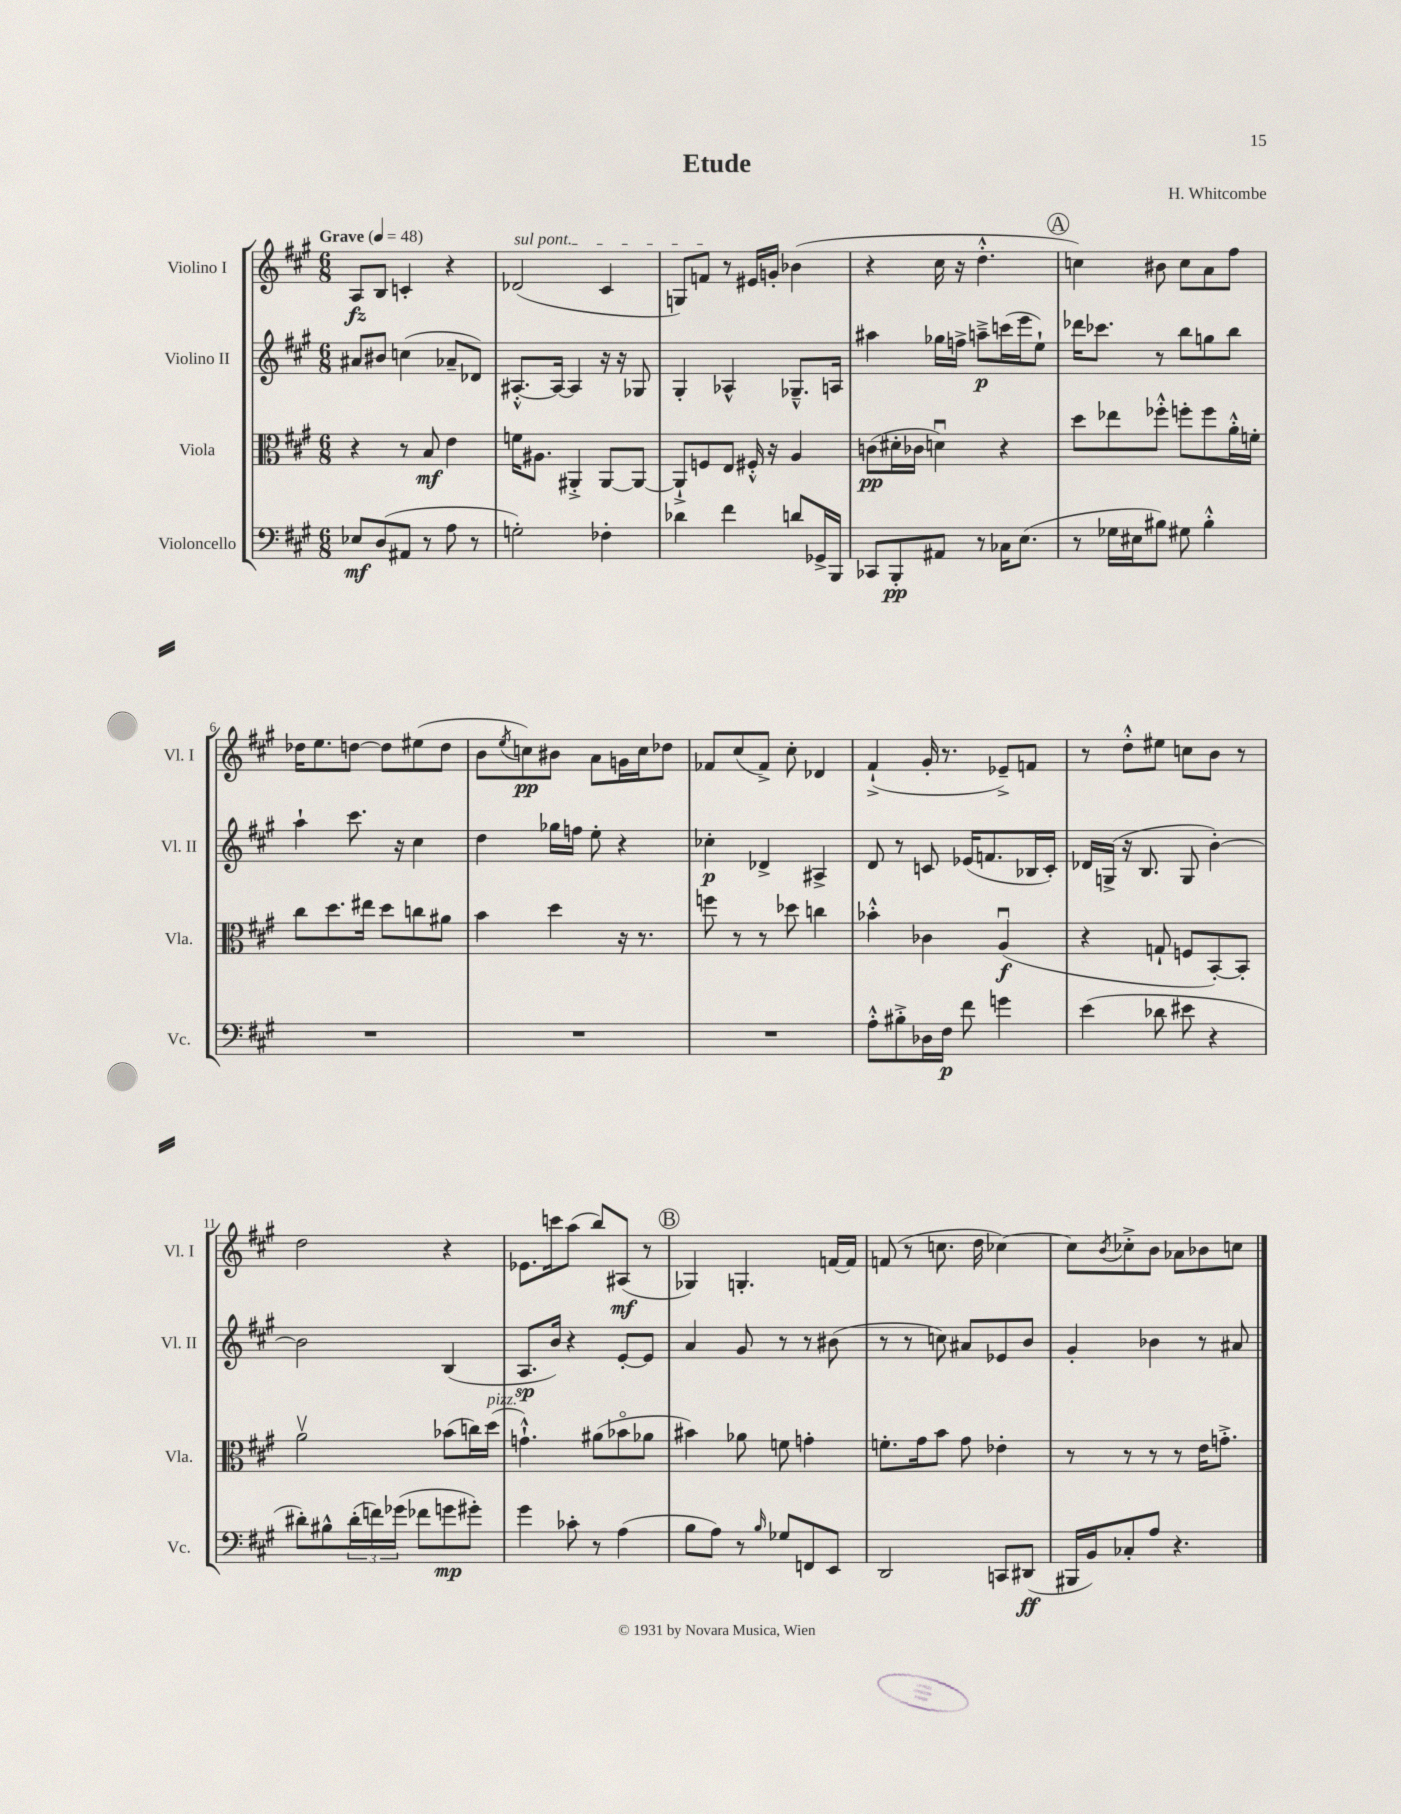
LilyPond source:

\header { title = "Etude" composer = "H. Whitcombe" }
<<
\new StaffGroup <<
\new Staff = "s0" \with { instrumentName = "Violino I" shortInstrumentName = "Vl. I" } {
    \clef treble \key a \major \numericTimeSignature \time 6/8 \tempo "Grave" 4 = 48
    a8\fz b8 c'4-. r4 |
    \once \override TextSpanner.bound-details.left.text = \markup { \italic "sul pont." } des'2\startTextSpan( cis'4 |
    g8) f'8\stopTextSpan r8 eis'16 g'16-. bes'4( |
    r4 cis''16 r16 d''4.-.-^ |
    \mark \markup { \circle "A" } c''4) bis'8 c''8 a'8 fis''8 |
    des''16 e''8. d''8~ d''8 eis''8( d''8 |
    b'8 \acciaccatura { e''8 } c''8\pp) bis'8 a'8 g'16 c''16 des''8 |
    fes'8 cis''8( fes'8->) cis''8-. des'4 |
    fis'4-!->( gis'16-. r8. ees'8--->) f'8 |
    r8 d''8-.-^ eis''8 c''8 b'8 r8 |
    d''2 r4 |
    ees'8. c'''16 a''8( b''8) ais8\mf( r8 |
    \mark \markup { \circle "B" } ges4) g4.-. f'16~ f'16 |
    f'8( r8 c''8. d''16 ces''4~) |
    ces''8 \acciaccatura { b'8 } ces''8-.-> b'8 aes'8 bes'8 c''8 \bar "|." |
}
\new Staff = "s1" \with { instrumentName = "Violino II" shortInstrumentName = "Vl. II" } {
    \clef treble \key a \major \numericTimeSignature \time 6/8
    ais'8 bis'8 c''4( aes'8-- des'8) |
    ais8.~-.-^ ais16~ ais4 r16 r16 ges8 |
    gis4-. aes4-^ ges8.---^ a16 |
    ais''4 ges''16 f''16-> a''8--->\p c'''16( e'''16 e''8-!) |
    \mark \markup { \circle "A" } des'''16 ces'''8. r8 b''8 g''8 b''8 |
    a''4-! cis'''8. r16 cis''4 |
    d''4 ges''16 f''16 e''8-. r4 |
    ces''4-.\p des'4-> ais4-> |
    d'8 r8 c'8 ees'16( f'8. bes16 c'16-.) |
    des'16 g16->( r16 b8. g8 b'4~-.) |
    b'2 b4( |
    a8.\sp b'16) r4 e'8~-. e'8 |
    \mark \markup { \circle "B" } a'4 gis'8 r8 r8 bis'8( |
    r8 r8 c''8) ais'8 ees'8 b'8 |
    gis'4-. bes'4 r8 ais'8 \bar "|." |
}
\new Staff = "s2" \with { instrumentName = "Viola" shortInstrumentName = "Vla." } {
    \clef alto \key a \major \numericTimeSignature \time 6/8
    r4 r8 b8\mf e'4 |
    f'16 ais8. ais,4-.-> ais,8~ ais,8~ |
    ais,8-!-> f8 e8 fis16-.-^ r16 a4 |
    c'8\pp( dis'16-. ces'16 d'4\downbow) r4 |
    \mark \markup { \circle "A" } d''8 ees''8 fes''8-.-^ f''8-. f''8 a'16-.-^ f'16-. |
    cis''8 d''8. eis''16 d''8 c''8 ais'8 |
    b'4 d''4 r16 r8. |
    f''8 r8 r8 des''8 c''4 |
    bes'4-.-^ ces'4 a4\downbow\f( |
    r4 g8-! f8 b,8~-.) b,8-. |
    a'2\upbow bes'8( c''16) d''16^\markup { \italic "pizz." }( |
    g'4.-!-^) ais'8( bes'8\flageolet aes'8 |
    \mark \markup { \circle "B" } bis'4) aes'8 f'8 g'4-. |
    f'8.-. gis'16 b'8 gis'8 ees'4-. |
    r8 r8 r8 r8 e'16 g'8.-.-> \bar "|." |
}
\new Staff = "s3" \with { instrumentName = "Violoncello" shortInstrumentName = "Vc." } {
    \clef bass \key a \major \numericTimeSignature \time 6/8
    ees8\mf d8( ais,8 r8 a8 r8 |
    g2-.) fes4-. |
    des'4 fis'4 d'8 ges,16-> b,,16 |
    ces,8 b,,8-.\pp ais,8 r8 ces16 e8.( |
    \mark \markup { \circle "A" } r8 ges16 eis16 bis8) gis8 bis4-.-^ |
    R2. |
    R2. |
    R2. |
    a8-.-^ bis8-.-> des16 fis16\p fis'8 g'4 |
    e'4( des'8 eis'8 r4 |
    dis'8-.) bis8-^ \tuplet 3/2 { dis'16-.( f'16) ges'16( } fes'8 g'8\mp gis'8-.) |
    gis'4 ces'8-. r8 a4( |
    \mark \markup { \circle "B" } b8 a8) r8 \grace { b16 } ges8 f,8 e,8 |
    d,2 c,8 dis,8\ff( |
    bis,,16 b,16) ces8-. a8 r4. \bar "|." |
}
>>
>>
